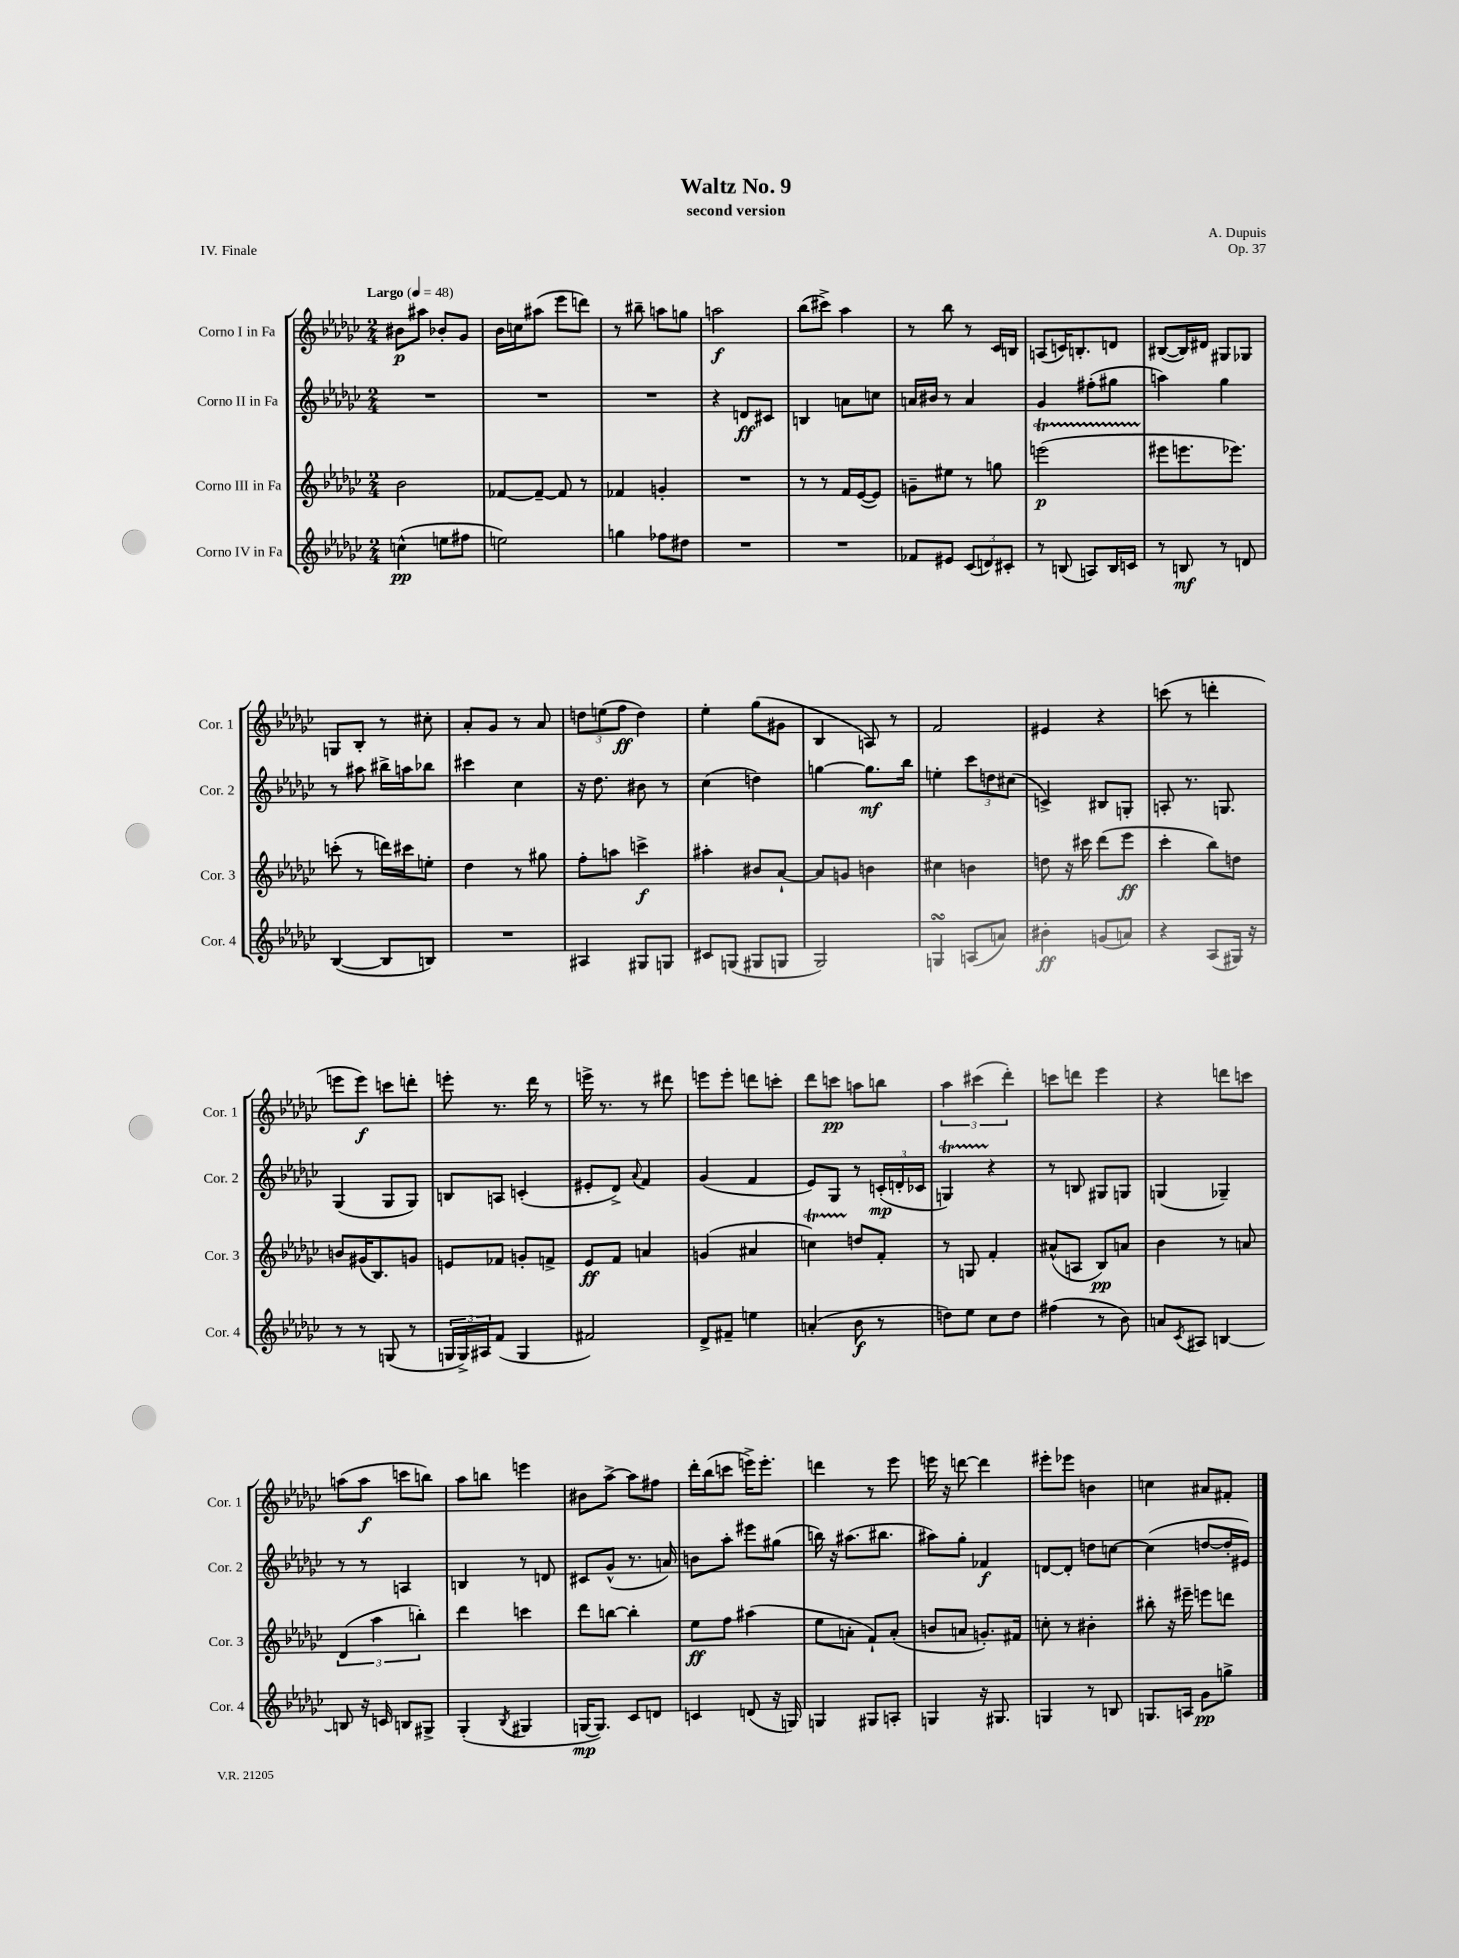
\header { title = "Waltz No. 9" composer = "A. Dupuis" subtitle = "second version" opus = "Op. 37" piece = "IV. Finale" }
<<
\new StaffGroup <<
\new Staff = "s0" \with { instrumentName = "Corno I in Fa" shortInstrumentName = "Cor. 1" } {
    \clef treble \key ges \major \numericTimeSignature \time 2/4 \tempo "Largo" 4 = 48
    bis'8\p ais''8 bes'8-. ges'8 |
    bes'16 c''16 ais''8( ees'''8 d'''8) |
    r8 bis''8-- a''8 g''8 |
    a''2\f |
    bes''8( cis'''8->) aes''4 |
    r8 bes''8 r8 ces'16 b16 |
    a8( c'16) b8.-. d'8 |
    bis8~( bis16) dis'16 gis8 ges8 |
    g8 bes8-. r8 cis''8-. |
    aes'8-. ges'8 r8 aes'8 |
    \tuplet 3/2 { d''8 e''8( f''8\ff } d''4) |
    ees''4-. ges''8( gis'8 |
    bes4 a8) r8 |
    f'2 |
    eis'4 r4 |
    c'''8( r8 d'''4-. |
    e'''8 e'''8\f) c'''8 d'''8-. |
    e'''8-. r8. des'''16 r8 |
    e'''16-> r8. r8 dis'''8 |
    e'''8 e'''8-. d'''8 c'''8-. |
    des'''8 c'''8\pp a''8 b''8 |
    \tuplet 3/2 { aes''4 cis'''4( des'''4-.) } |
    c'''8 d'''8 ees'''4 |
    r4 d'''8 c'''8 |
    a''8( a''8\f c'''8 b''8) |
    aes''8 b''8 e'''4 |
    bis'8 aes''8~-> aes''8 fis''8 |
    des'''16-. bes''16( c'''8 e'''16->) e'''8.-. |
    d'''4 r8 ees'''8 |
    e'''16 r16 d'''8~ d'''4 |
    eis'''8-. ees'''8 b'4 |
    c''4 ais'8 fis'8-. \bar "|." |
}
\new Staff = "s1" \with { instrumentName = "Corno II in Fa" shortInstrumentName = "Cor. 2" } {
    \clef treble \key ges \major \numericTimeSignature \time 2/4
    R2 |
    R2 |
    R2 |
    r4 d'8\ff cis'8 |
    b4 a'8 c''8 |
    a'16 bis'16 r8 a'4 |
    ges'4 fis''8-.( gis''8 |
    a''4) ges''4 |
    r8 ais''8 bis''16-> a''16 bes''8 |
    cis'''4 ces''4 |
    r16 des''8. bis'8 r8 |
    ces''4( d''4) |
    g''4~ g''8.\mf bes''16 |
    e''4-. \tuplet 3/2 { ces'''8 d''8 cis''8( } |
    c'4->) bis8 g8-. |
    a8-. r8. g8. |
    ges4( ges8 ges8) |
    b8 a8 c'4-.( |
    eis'8-. des'8->) \appoggiatura { aes'8 } f'4 |
    ges'4( f'4 |
    ees'8) ges8 r8 \tuplet 3/2 { c'16-.\mp( d'16-. ces'16 } |
    g4\startTrillSpan) r4\stopTrillSpan |
    r8 b8 gis8 g8 |
    g4( ges4--) |
    r8 r8 a4 |
    b4 r8 d'8 |
    cis'8 ges'8-^( r8. a'16) |
    b'8 aes''8-. eis'''8 gis''8( |
    b''16) r16 ais''8.( bis''8. |
    ais''8) ges''8-. fes'4\f |
    d'8~ d'8-. d''8 c''8~ |
    c''4( d''8~ d''16-. eis'16) \bar "|." |
}
\new Staff = "s2" \with { instrumentName = "Corno III in Fa" shortInstrumentName = "Cor. 3" } {
    \clef treble \key ges \major \numericTimeSignature \time 2/4
    bes'2 |
    fes'8~ fes'8~-- fes'8 r8 |
    fes'4 g'4-. |
    R2 |
    r8 r8 f'16 ees'16~( ees'8) |
    g'8-- eis''8 r8 g''8 |
    e'''2\startTrillSpan\p( |
    eis'''8\stopTrillSpan e'''8. ees'''8.) |
    c'''8-.( r8 d'''16) cis'''16 e''8-. |
    des''4 r8 gis''8 |
    f''8-. a''8 c'''4->\f |
    ais''4-. bis'8 aes'8~-! |
    aes'8 g'8 b'4 |
    cis''4 b'4 |
    d''8 r16 cis'''16 des'''8( ees'''8\ff |
    ces'''4-. bes''8) d''8 |
    b'8 gis'16( bes8.) g'8 |
    e'8 fes'8 g'8-. f'8-> |
    ees'8\ff f'8 a'4 |
    g'4( ais'4 |
    c''4\startTrillSpan) d''8\stopTrillSpan f'8-. |
    r8 g8 f'4-. |
    ais'8-^( a8 bes8\pp) a'8 |
    bes'4 r8 a'8 |
    \tuplet 3/2 { des'4( aes''4 b''4-.) } |
    des'''4 c'''4 |
    des'''8 b''8~ b''4-. |
    ees''8\ff f''8 ais''4( |
    ees''8 a'8-. f'8-!) a'8-.( |
    b'8 a'8 g'8.-.) fis'16 |
    c''8-. r8 bis'4-. |
    bis''8-. r16 eis'''16-- e'''8 d'''8 \bar "|." |
}
\new Staff = "s3" \with { instrumentName = "Corno IV in Fa" shortInstrumentName = "Cor. 4" } {
    \clef treble \key ges \major \numericTimeSignature \time 2/4
    c''4-^\pp( e''8 fis''8 |
    e''2) |
    g''4 fes''8 dis''8 |
    R2 |
    R2 |
    fes'8 eis'8 \tuplet 3/2 { ces'8( d'8) cis'8-. } |
    r8 b8( a8) b16 c'16 |
    r8 b8\mf r8 d'8 |
    bes4~( bes8 b8) |
    R2 |
    ais4 gis8 g8 |
    cis'8 g8( gis8 g8 |
    ges2) |
    g4\turn a8( a'8) |
    bis'4-.\ff g'8( a'8) |
    r4 aes8( gis16) r16 |
    r8 r8 g8( r8 |
    \tuplet 3/2 { g16 g16->) ais16 } f'8( g4 |
    fis'2) |
    des'8-> fis'8-- e''4 |
    a'4-.( bes'8\f r8 |
    d''8) ees''8 ces''8 d''8 |
    fis''4( r8 bes'8) |
    a'8 \acciaccatura { ces'8 } ais8 b4~ |
    b8 r16 c'16 b8 gis8-> |
    ges4-.( \acciaccatura { bes8 } gis4 |
    g16~\mp g8.) ces'8 d'8 |
    c'4 d'8( r16 g16) |
    g4 gis8 a8-. |
    g4 r16 gis8. |
    g4 r8 b8 |
    g8. a16 ges'8\pp g''8-> \bar "|." |
}
>>
>>
\layout { \context { \Score \remove "Bar_number_engraver" } }
